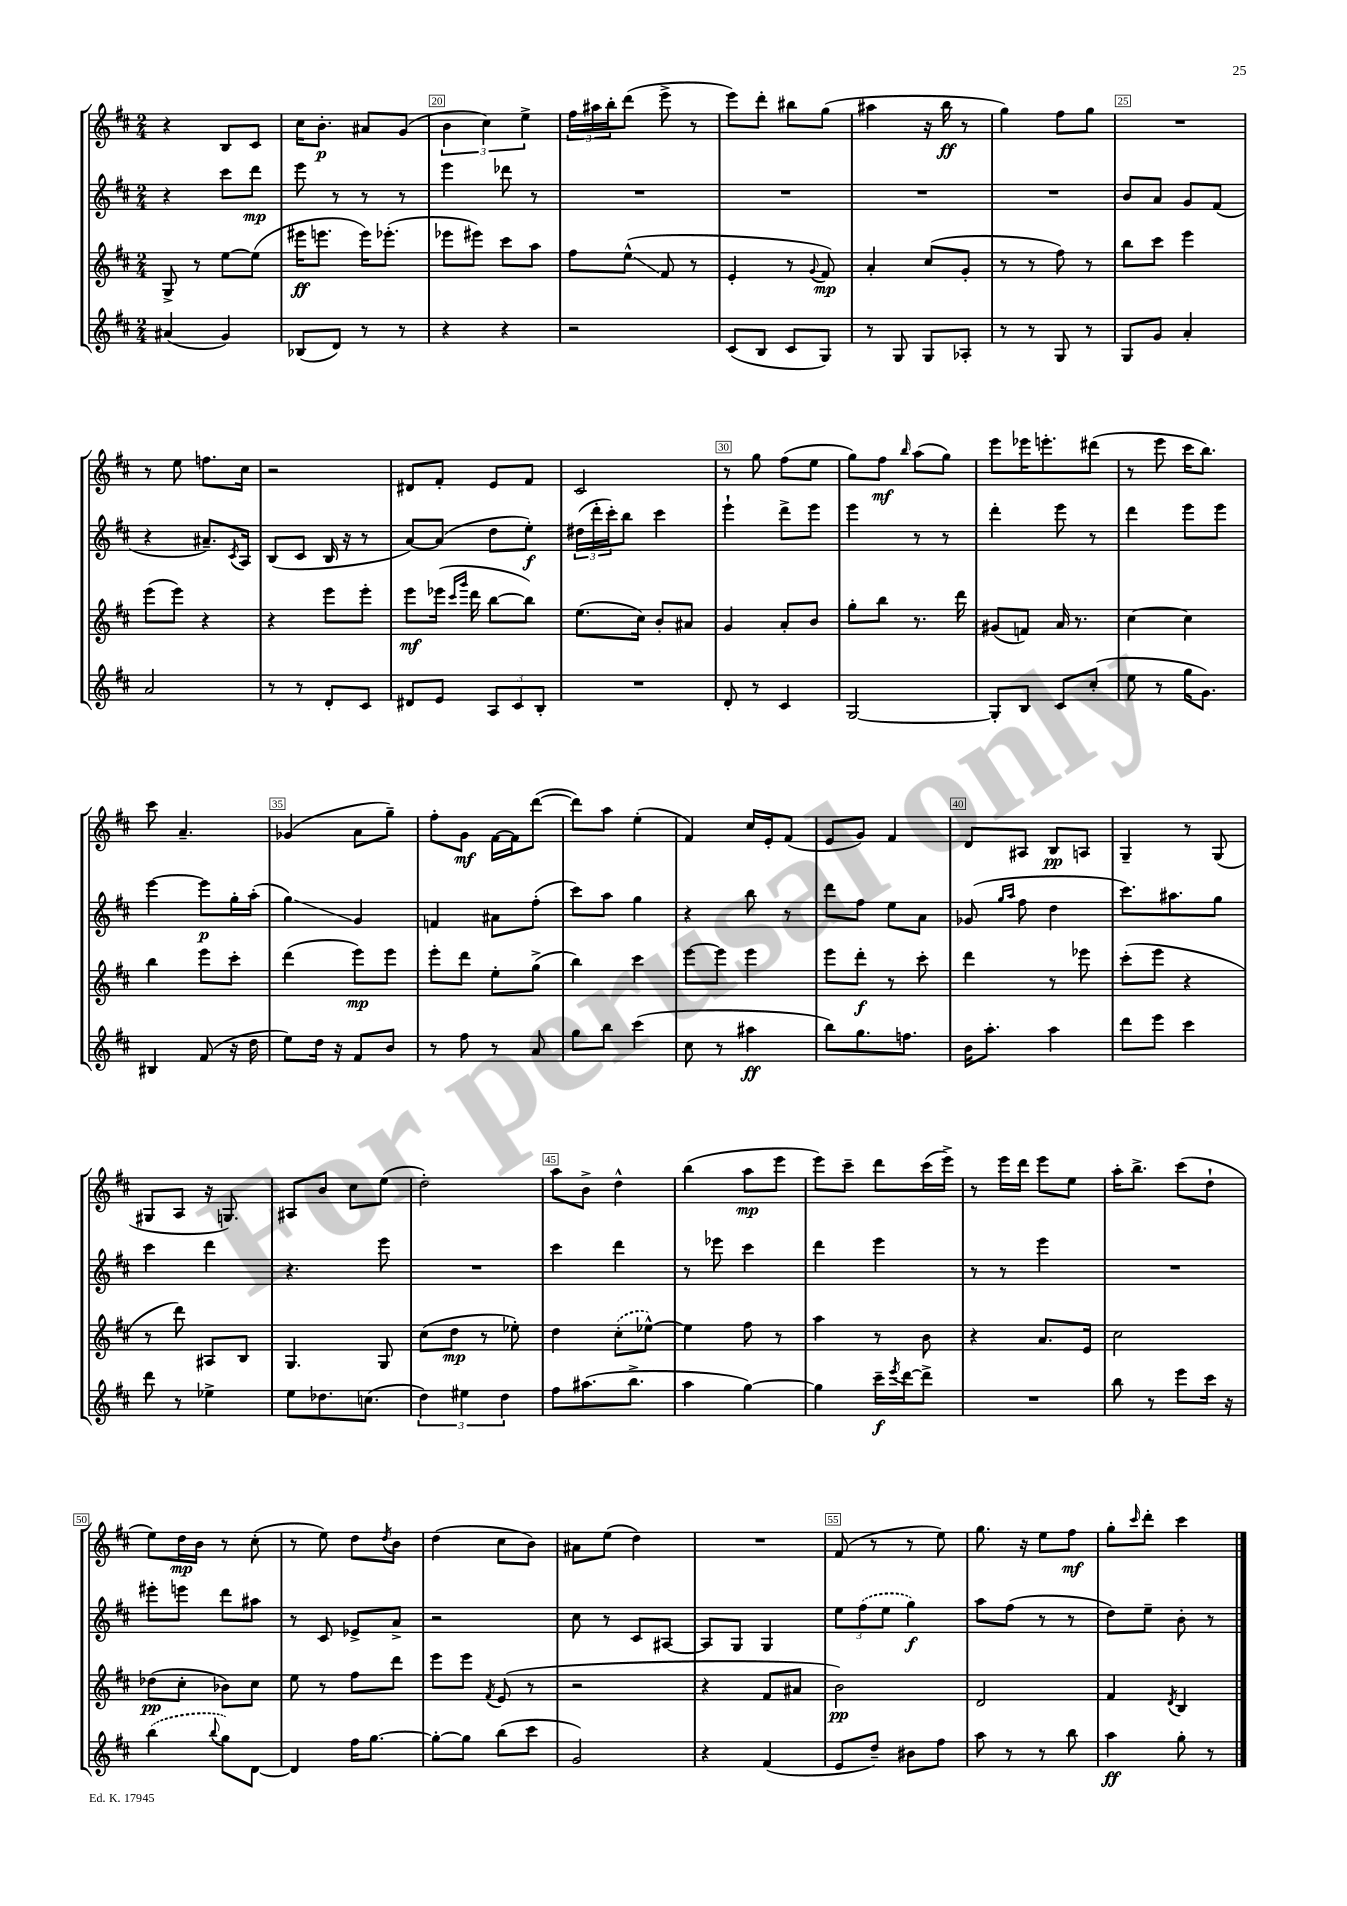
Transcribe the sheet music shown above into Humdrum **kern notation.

**kern	**kern	**kern	**kern
*staff4	*staff3	*staff2	*staff1
*clefG2	*clefG2	*clefG2	*clefG2
*k[f#c#]	*k[f#c#]	*k[f#c#]	*k[f#c#]
*M2/4	*M2/4	*M2/4	*M2/4
(4a#	8G^	4r	4r
.	8r	.	.
4g)	[8ee	8ccc#	8B
.	(8ee]	8ddd	8c#
=	=	=	=
(8B-	16eee#	8eee	16cc#
.	8.eee	.	8.b'
8d)	.	8r	.
8r	16eee)	8r	8a#
.	(8.eee-'	.	.
8r	.	8r	(8g
=	=	=	=
4r	8eee-	4eee	6b
.	8eee#)	.	.
.	.	.	6cc#)
4r	8ccc#	8ddd-	.
.	.	.	6ee^
.	8aa	8r	.
=	=	=	=
2r	8ff#	2r	24ff#
.	.	.	24aa#
.	.	.	24bb'
.	(8ee^^	.	(8ddd
.	8f#	.	8eee^
.	8r	.	8r
=	=	=	=
(8c#	4e'	2r	8eee)
8B	.	.	8ddd'
8c#	8r	.	8bb#
.	8qqg	.	.
8G)	8f#)	.	(8gg
=	=	=	=
8r	4a'	2r	4aa#
8G	.	.	.
8G	(8cc#	.	16r
.	.	.	16bb
8A-'	8g'	.	8r
=	=	=	=
8r	8r	2r	4gg)
8r	8r	.	.
8G	8ff#)	.	8ff#
8r	8r	.	8gg
=	=	=	=
8G	8bb	8b	2r
8g	8ccc#	8a	.
4a'	4eee	8g	.
.	.	(8f#	.
=	=	=	=
2a	(8eee	4r	8r
.	8eee)	.	8ee
.	4r	8.a#~)	8.ff
.	.	8qc#	.
.	.	16A	16cc#
=	=	=	=
8r	4r	(8B	2r
8r	.	8c#	.
8d'	8eee	16B	.
.	.	16r	.
8c#	8eee'	8r	.
=	=	=	=
8d#	8eee	[8a)	8d#
8e	(16eee-	(8a]	8f#'
.	16qqccc#	.	.
.	16qqggg	.	.
.	16ddd	.	.
12A	[8bb	8dd	8e
12c#	.	.	.
.	8bb])	8ee')	8f#
12B'	.	.	.
=	=	=	=
2r	(8.ee	(24dd#	2c#
.	.	24ddd'	.
.	.	24ccc#')	.
.	.	8bb	.
.	16cc#)	.	.
.	8b'	4ccc#	.
.	8a#	.	.
=	=	=	=
8d'	4g	4eee`	8r
8r	.	.	8gg
4c#	8a'	8ddd^	(8ff#
.	8b	8eee	8ee
=	=	=	=
[2G	8gg'	4eee	8gg)
.	8bb	.	8ff#
.	.	.	16qqbb
.	8.r	8r	(8aa
.	.	8r	8gg)
.	16ddd	.	.
=	=	=	=
8G']	(8g#	4ddd'	8eee
8B	8f)	.	16eee-
.	.	.	8.eee'
8c#	16a	8eee	.
.	8.r	.	.
(8cc#'	.	8r	(8ddd#
=	=	=	=
8ee	[4cc#	4ddd	8r
8r	.	.	8eee
16gg	4cc#]	8eee	16ccc#
8.g)	.	.	8.bb)
.	.	8eee	.
=	=	=	=
4B#	4bb	[4eee	8ccc#
.	.	.	4.a~
(8f#	8eee	8eee]	.
16r	8ccc#'	16gg'	.
16dd	.	(16aa'	.
=	=	=	=
8ee)	(4ddd	4gg)	(4g-
16dd	.	.	.
16r	.	.	.
8f#	8eee)	4g	8a
8b	8eee	.	8gg~)
=	=	=	=
8r	8eee'	4f	8ff#'
8ff#	8ddd	.	8g
8r	8ee'	8a#	[16f#
.	.	.	16f#]
8a	(8gg^	(8ff#'	([8ddd
=	=	=	=
8gg	4bb)	8ccc#)	8ddd])
8bb	.	8aa	8aa
(4ccc#	4ccc#	4gg	(4ee'
=	=	=	=
8cc#	[8eee	4r	4f#)
8r	8eee]	.	.
4aa#	4eee	8bb	16cc#
.	.	.	16e'
.	.	8r	(8f#
=	=	=	=
8bb)	8eee	8ddd	8e
8.gg	8ddd'	8ff#	8g)
.	8r	8ee	4f#
8.ff	.	.	.
.	8ccc#'	8a	.
=	=	=	=
16b	4ddd	(8g-	8d
8.aa'	.	.	.
.	.	16qqgg	.
.	.	16qqaa	.
.	.	8ff#	8A#
4aa	8r	4dd	8B
.	8eee-	.	8A
=	=	=	=
8ddd	(8ccc#'	8.ccc#)	4G~
8eee	8eee	.	.
.	.	8.aa#	.
4ccc#	4r	.	8r
.	.	8gg	(8G
=	=	=	=
8ddd	8r	4ccc#	8G#
8r	8ddd)	.	8A
4ee-^	8A#	4ddd	16r
.	.	.	8.G)
.	8B	.	.
=	=	=	=
8ee	4.G	4.r	8A#
8.dd-	.	.	8b
.	.	.	8cc#
(8.cc	.	.	.
.	8G	8eee	(8ee
=	=	=	=
6dd)	(8cc#	2r	2dd')
.	8dd	.	.
6ee#	.	.	.
.	8r	.	.
6dd	.	.	.
.	8ee-')	.	.
=	=	=	=
8ff#	4dd	4ccc#	8aa
(8.aa#	.	.	8b^
.	(8cc#'	4ddd	4dd^^
8.bb^	.	.	.
.	[8ee-^^)	.	.
=	=	=	=
4aa	4ee-]	8r	(4bb
.	.	8eee-	.
[4gg)	8ff#	4ccc#	8aa
.	8r	.	8eee
=	=	=	=
4gg]	4aa	4ddd	8eee)
.	.	.	8ccc#~
16ccc#~	8r	4eee	8ddd
8qeee	.	.	.
[16ddd	.	.	.
8ddd^]	8b	.	(16ccc#
.	.	.	16eee^)
=	=	=	=
2r	4r	8r	8r
.	.	8r	16eee
.	.	.	16ddd
.	8.a	4eee	8eee
.	.	.	8ee
.	16e	.	.
=	=	=	=
8bb	2cc#	2r	16aa'
.	.	.	8.bb^
8r	.	.	.
8eee	.	.	(8ccc#
16ccc#	.	.	8dd`
16r	.	.	.
=	=	=	=
(4bb	(8dd-	8eee#'	8ee)
.	8cc#'	8eee	16dd
.	.	.	16b
8qqbb	.	.	.
8gg)	8b-)	8ddd	8r
[8d	8cc#	8aa#	(8cc#'
=	=	=	=
4d]	8ee	8r	8r
.	8r	8c#	8ee)
16ff#	8ff#	8e-^	8dd
[8.gg	.	.	.
.	.	.	8qdd
.	8ddd	8a^	8b
=	=	=	=
8gg'_	8eee	2r	(4dd
8gg]	8eee	.	.
.	8qf#	.	.
(8bb	(8e	.	8cc#
8ccc#	8r	.	8b)
=	=	=	=
2g)	2r	8cc#	8a#
.	.	8r	(8ee
.	.	8c#	4dd)
.	.	[8A#	.
=	=	=	=
4r	4r	8A#]	2r
.	.	8G	.
(4f#	8f#	4G	.
.	8a#	.	.
=	=	=	=
8e	2b)	12ee	(8f#
.	.	(12ff#	.
8dd~)	.	.	8r
.	.	12ee	.
8b#	.	4gg)	8r
8ff#	.	.	8ee)
=	=	=	=
8aa	2d	8aa	8.gg
8r	.	(8ff#	.
.	.	.	16r
8r	.	8r	8ee
8bb	.	8r	8ff#
=	=	=	=
4aa	4f#	8dd)	8gg'
.	.	.	16qqccc#
.	.	8ee~	8ddd'
.	8qd	.	.
8gg'	4B	8b'	4ccc#
8r	.	8r	.
==	==	==	==
*-	*-	*-	*-
